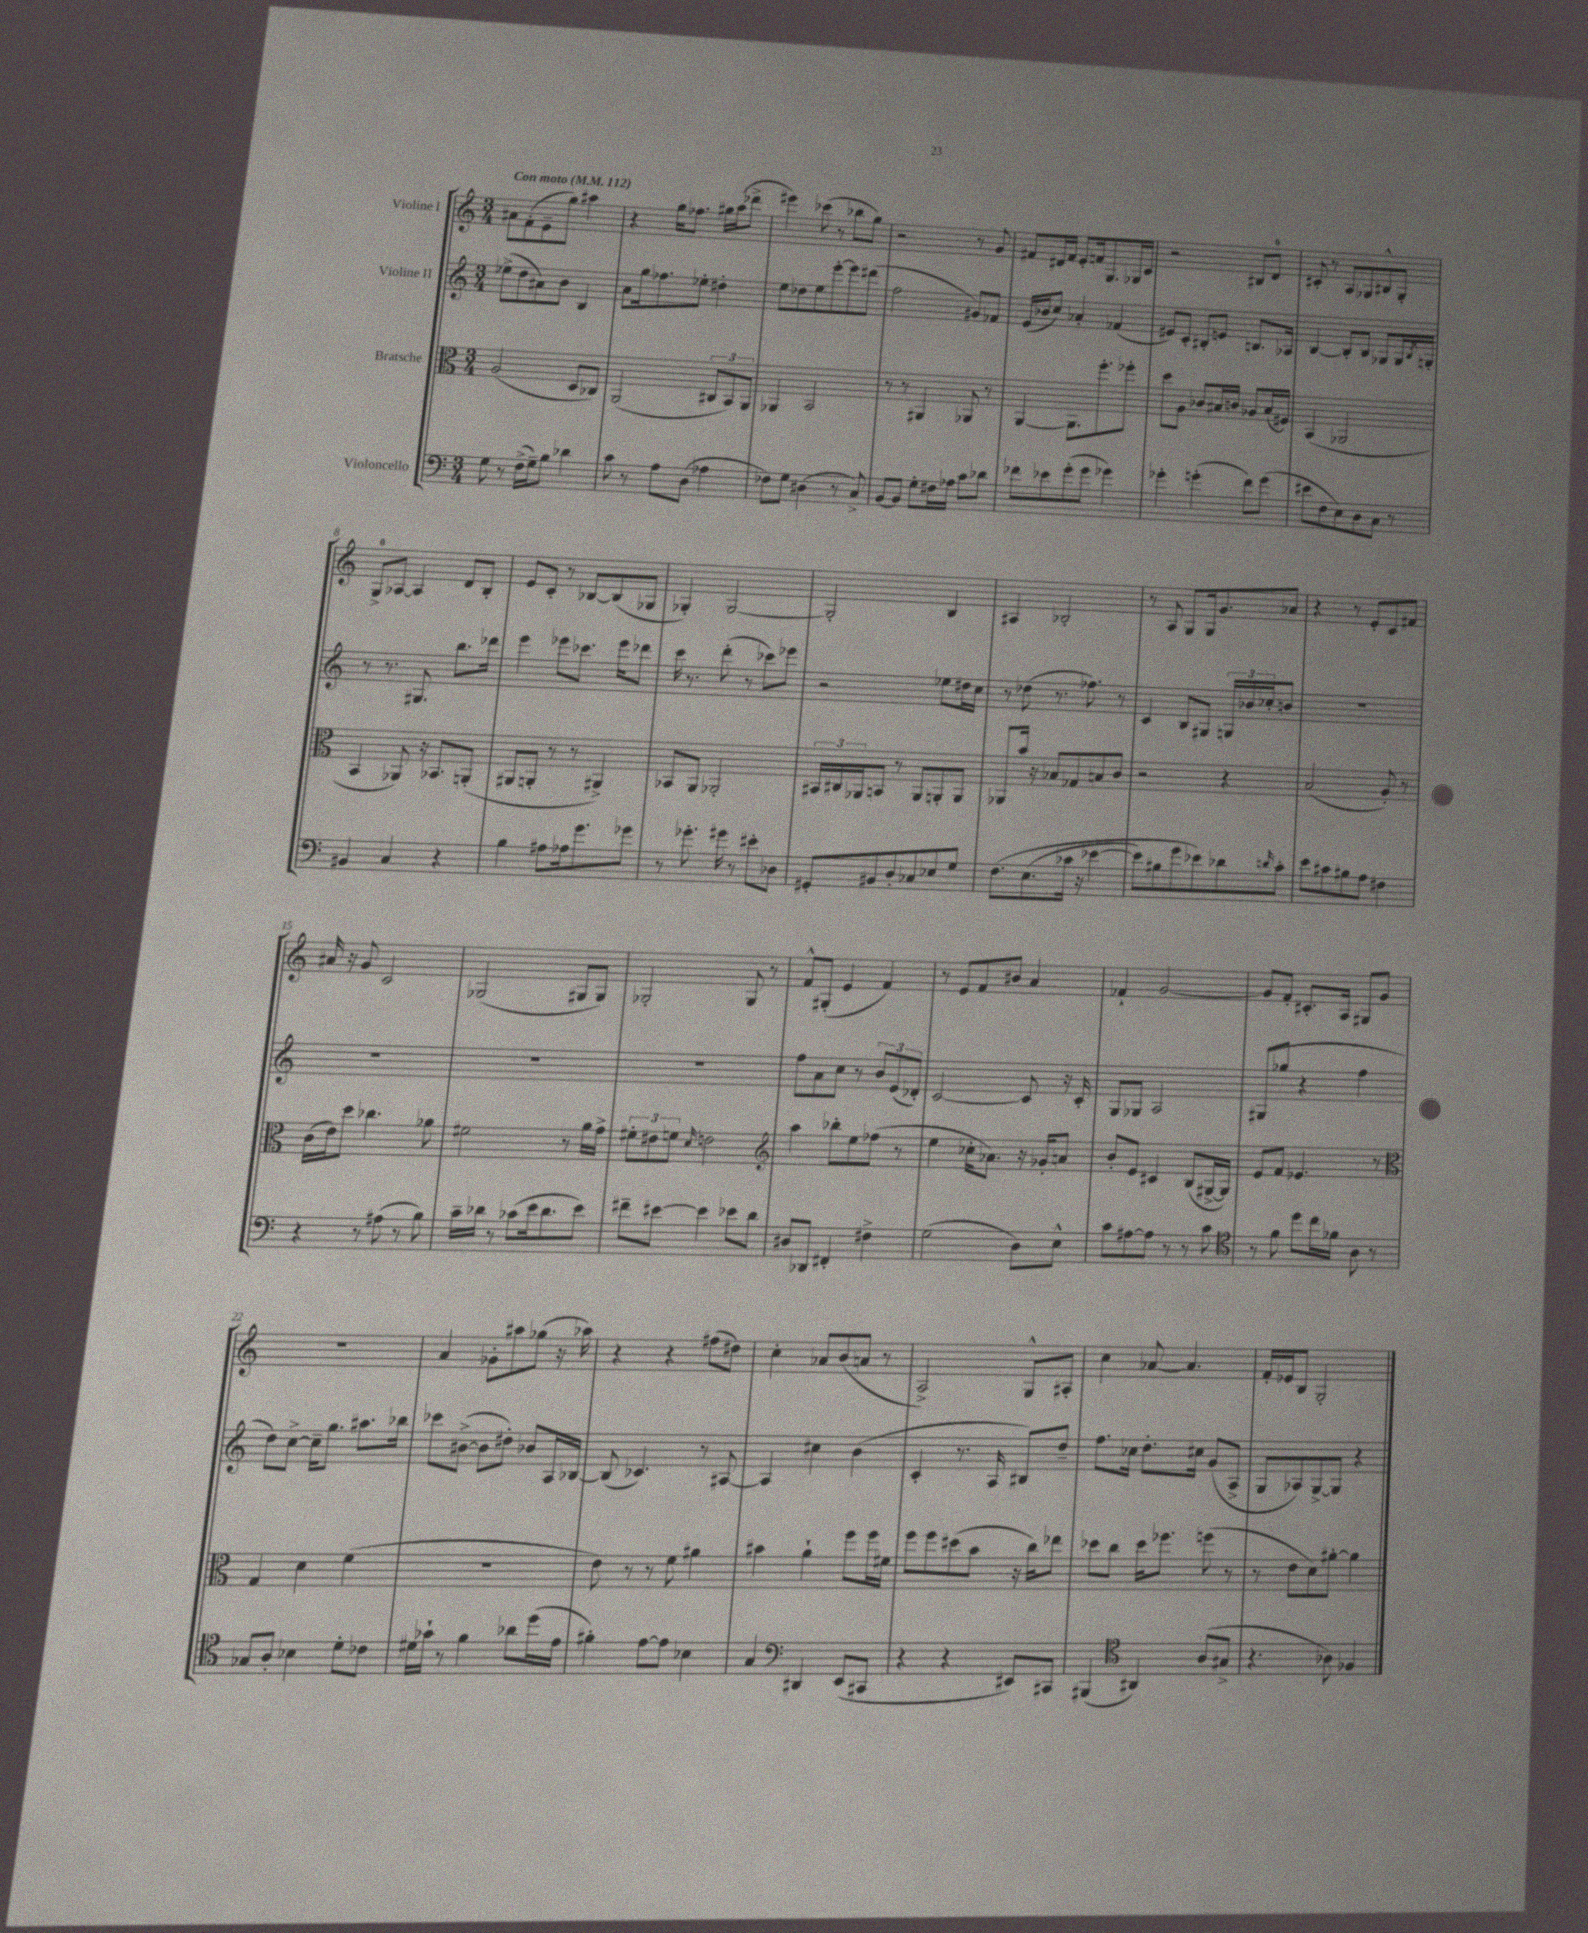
<<
\new StaffGroup <<
\new Staff = "s0" \with { instrumentName = "Violine I" } {
    \clef treble \key c \major \numericTimeSignature \time 3/4 \tempo "Con moto" 4 = 112
    ais'8 f'8-.( e'8-- g''8) ais''4 |
    r4 g''16 fes''8. gis''16 a''16( des'''8-> |
    eis'''4) ces'''8( r8 bes''8 g''8) |
    r2 r8 g'8 |
    fis'8 dis'16 fis'16 e'8-. f'16 g8. ges16 c'16 |
    r2 bis8 d'8-0 |
    cis'8-. r8 a8 ges8 bis8-^ ges8-. |
    g8-0-> aes8~ aes4 d'8 b8-. |
    e'8 c'8-. r8 bes8~ bes8( ges8 |
    ges4-.) ges2~ |
    ges2-. b4 |
    ais4 bes2-. |
    r8 a8 g8 g16 g'8. aes'8 |
    r4 r8 e'8-. c'8 fis'8 |
    ais'16 r16 g'8 c'2 |
    ges2( gis8 gis8) |
    ges2-. ges8 r8 |
    f'8-^ gis8-.( e'4 f'4) |
    r8 e'8 f'8 bis'8 a'4 |
    fes'4-! g'2~ |
    g'8 f'8-. cis'8.-. a16 gis8 g'8 |
    R2. |
    a'4 ges'8-. ais''8 ges''8( r16 aes''16) |
    r4 r4 fis''8( dis''8) |
    c''4-. aes'8 b'8( a'8 r8 |
    a2->) g8-^ ais8-. |
    c''4 aes'8~ aes'4. |
    f'16-. ees'16 b8 g2-. \bar "|." |
}
\new Staff = "s1" \with { instrumentName = "Violine II" } {
    \clef treble \key c \major \numericTimeSignature \time 3/4
    ees''8->( d''8 ais'8) b'8 b4 |
    a'8 g''16 fes''8. ees''8-. dis''4-. |
    e''8 des''8 e''8 e'''8~-. e'''8 dis'''8( |
    f''2 gis'8) fes'8 |
    e'16( bes'16 c''8) aes'4-. fes'4( |
    eis'8) c'8-. bis8-. e'8 b8. aes16 |
    b4~ b8-. b8 ges8 ges16 \acciaccatura { b8 } g16-. |
    r8 r8. gis8. b''8. des'''16 |
    e'''4 ees'''8 ces'''8. ees'''16 des'''8 |
    c'''16 r8. d'''8-.( r8 ces'''8) ees'''8 |
    r2 ees''8 dis''16 c''16 |
    r8 des''8( r8. fes''8.) r8 |
    c'4 b8 gis8 \tuplet 3/2 { g16 bes'16 ces''16-. } b'8 |
    R2. |
    R2. |
    R2. |
    R2. |
    f''8 a'8 c''8 r8 \tuplet 3/2 { b'8 e'8( des'8-.) } |
    c'2~ c'8 r16 c'16-. |
    g8 ges8 a2 |
    gis8( ges''8 r4 f''4 |
    d''8) c''8~-> c''16-- g''8. ais''8. bes''16 |
    ces'''8 bis'8~->( bis'8 dis''8-.) bes'8 a16 bes16~ |
    bes8( ces'4.) r8 ais8~ |
    ais4 cis''4 b'4( |
    c'4-. r8. a16 bis8) d''8-- |
    f''8. ces''16 d''8.-. cis''16 g'8( a8-> |
    g8 aes8) g8~-> g8 r4 \bar "|." |
}
\new Staff = "s2" \with { instrumentName = "Bratsche" } {
    \clef alto \key c \major \numericTimeSignature \time 3/4
    a2( d8 ces8) |
    a,2( \tuplet 3/2 { cis8 b,8) a,8 } |
    aes,4 b,2 |
    r8 r8 ais,4 aes,8 r8 |
    a,4~ a,8. f''8.-. fes''8-. |
    d''8 a8 ces'8 bis16 c'16 aes8 bis16( fis16) |
    b,4( aes,2 |
    b,4 aes,8) r16 bes,8. a,8-.( |
    ais,8 a,8-. r8 r8 ais,4->) |
    bes,8 a,8 aes,2-. |
    \tuplet 3/2 { bis,16 cis16 aes,16 } b,8 r8 aes,8 a,8-. a,8 |
    aes,8 b'16 r16 bes8 ges8 b8 c'8 |
    r2 r4 |
    b2( a8-.) r8 |
    c'16( e'16) d''8 ces''4. aes'8 |
    fis'2 r8 a'16 g'16-> |
    \tuplet 3/2 { fis'8-. eis'8 f'8 } \grace { d'16 } e'2 |
    \clef treble a''4 bes''8-. e''8 fes''8( r8 |
    e''4 ces''16-. aes'8.) r16 ges'16-. a'8 |
    b'8-. e'8 cis'4 b8( gis16~-> gis16) |
    e'8 f'8 ees'4. r8 |
    \clef alto g4 d'4 f'4( |
    R2. |
    e'8) r8 r8 f'8 ais'4 |
    bis'4 a'4-! f''8 f''16 fis'16 |
    f''8 f''8 dis''8( b'8 r16 c''16) ees''8 |
    des''8 c''8 des''16 fes''8. f''8( r8 |
    r8 e'8 d'8) ais'8~-. ais'4 \bar "|." |
}
\new Staff = "s3" \with { instrumentName = "Violoncello" } {
    \clef bass \key c \major \numericTimeSignature \time 3/4
    g8 r8 f16->( g16--) b8 des'4 |
    c'8 r8 a8 d8( aes4 |
    fes8) g8 dis4( r8 c8->) |
    b,8~ b,8 g8-. fis16 aes16 c'8 des'8 |
    fes'8 ees'8 g'8-.( g'8 ges'4) |
    ges'4-. g'4-.( f'8) g'8( |
    eis'8 f8 e8) d8 c8 r8 |
    bis,4 c4 r4 |
    b4 ais8 aes16 g'8. ges'8 |
    r8 ges'8.-. gis'16 r8 eis'8-. des8 |
    gis,8-. bis,8 d8-. ces8 ees8 g8 |
    f8.\( e8.( ces'16 r16 ees'4~ |
    ees'8) bis8 g'8 ees'8\) des'8 \grace { d'16 } c'8-. |
    e'8 cis'8 bis8 a8 fis4 |
    r4 r8 ais8( r8 b8) |
    c'16-- des'16 r8 ces'8( e'16 des'8. e'8) |
    fis'8-- eis'8~ eis'4 ees'8 d'8 |
    dis8 des,8 fis,4-. fis4-> |
    g2( d8) e8-^ |
    c'8 ais8~ ais8 r8 r8 c'8 |
    \clef tenor r8 f'8 d''8 c''16 fes'16 a8 r8 |
    ges8 a8-. bes4 d'8-. ces'8 |
    dis'16 ges'16-! r8 f'4 aes'8 d''16( e'16 |
    fis'4-.) e'8~ e'8 bes4 |
    g4 \clef bass dis,4 e,8( cis,8 |
    r4 r4 eis,8) cis,8 |
    bis,,4( \clef tenor ais,4) a8( gis8-> |
    r4. aes8) fes4 \bar "|." |
}
>>
>>
